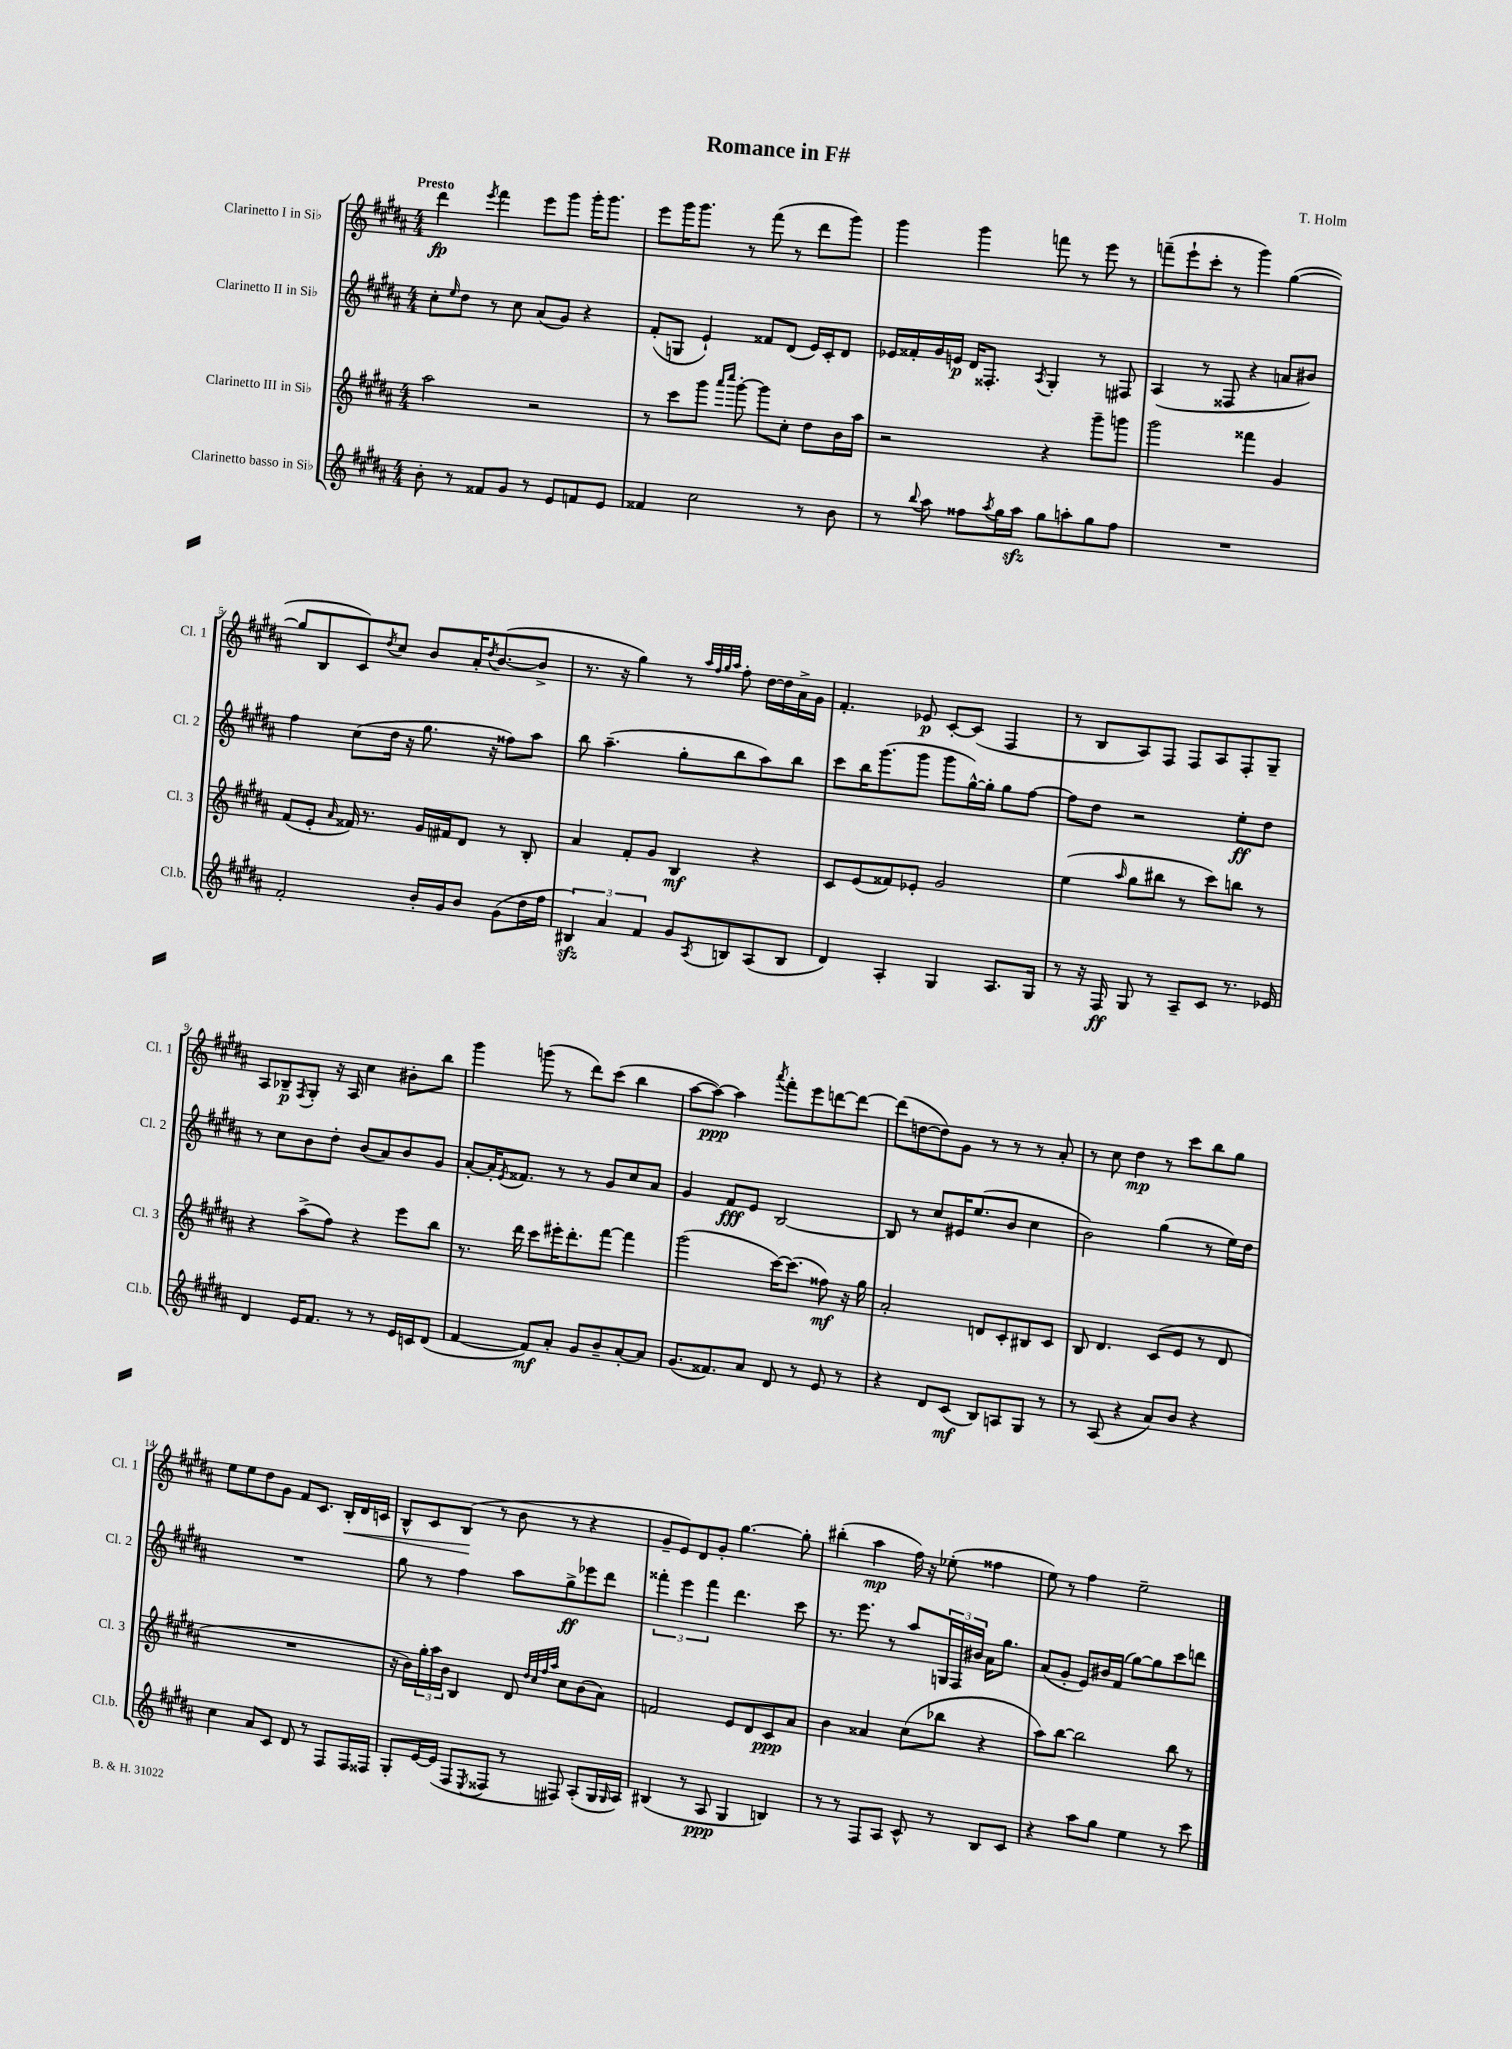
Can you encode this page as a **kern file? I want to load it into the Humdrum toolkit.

**kern	**kern	**kern	**kern
*staff4	*staff3	*staff2	*staff1
*clefG2	*clefG2	*clefG2	*clefG2
*k[f#c#g#d#a#]	*k[f#c#g#d#a#]	*k[f#c#g#d#a#]	*k[f#c#g#d#a#]
*M4/4	*M4/4	*M4/4	*M4/4
8b'\	2aa#\	8cc#'\L	4ddd#\
.	.	16qqee/	.
8r	.	8dd#\J	.
.	.	.	8qeee/
8f##/L	.	8r	4fff#\
8g#/J	.	8cc#\	.
8r	2r	(8a#/L	8eee\L
8e/L	.	8g#/J)	8ggg#\J
8f/	.	4r	16ggg#'\LK
.	.	.	8.ggg#\J
8e/J	.	.	.
=	=	=	=
4f##/	8r	(8f#'/L	8eee\L
.	8ccc#\L	8G/J	16ggg#\K
.	.	.	8.ggg#\J
2cc#\	8ggg#\J	4e`/)	.
.	16qqaaa#/LL	.	.
.	16qqcccc#/JJ	.	.
.	[8ggg#'\	.	8r
.	8ggg#\]L	8f##/L	(8fff#\
.	8cc#'\J	(8d#/J	8r
8r	8dd#\L	16e/LL)	8ddd#\L
.	.	16c#'/J	.
8b\	16b\L	8d#/J	8ggg#\J)
.	16aa#\JJ	.	.
=	=	=	=
8r	2r	16e-/LL	4ggg#\
.	.	16f##'/	.
8qqbb/	.	.	.
8aa#\	.	16g#/	.
.	.	16e/JJ	.
8ff##\L	.	16d#/LK	4ggg#\
.	.	8.F##'/J	.
8qaa#/	.	.	.
16gg#\L	.	.	.
16aa#\JJ	.	.	.
.	.	8qA#/	.
8gg#\L	4r	4G#'/	8fff\
8aa'\	.	.	8r
8gg#\	8ggg#~\L	8r	8eee\
8ff##\J	8ggg\J	8F#/	8r
=	=	=	=
1r	2ggg#\	(4A#/	(8fff~\L
.	.	.	8eee`\
.	.	8r	8ccc#'\J
.	.	8F##/	8r
.	4fff##\	4r	4ggg#\)
.	4g#/	8a/L	([4gg#\
.	.	8b#/J)	.
=	=	=	=
2f#'/	(8f#/L	4ff#\	8gg#/]L
.	8e'/J	.	8B/
.	16qqa#/	.	.
.	16f##/)	(8cc#\L	8c#/)
.	8.r	.	.
.	.	.	8qdd#/
.	.	16dd#\Jk	8cc#/J
.	.	16r	.
16b'/LL	16g#/LL	8.gg#\	8b/L
16g#/J	16f#/J	.	.
8b/J	8d#/J	.	16a#'/K
.	.	.	8qdd#/
.	.	16r	([8.b/
(8g#\L	8r	8ff##\L)	.
16dd#\L	8B'/	8aa#\J	8b^/]J
16ff#\JJ	.	.	.
=	=	=	=
6B#/)	4a#/	8bb\	8.r
.	.	(4.aa#~\	.
6a#/	.	.	.
.	.	.	16r
.	8f#'/L	.	4gg#\)
6f#/	.	.	.
.	8g#/J	.	.
8g#/L	4B/	8gg#'\L	8r
.	.	.	32qqaa#/LLL
.	.	.	32qqff#/
.	.	.	32qqgg#/
8qA#/	.	.	32qqaa#/JJJ
8B/	.	8bb\	8ff#'\
(8A#/	4r	8aa#\)	[16dd#\LL
.	.	.	16dd#\]
8B/J	.	8bb\J	16a#^\
.	.	.	16g#\JJ
=	=	=	=
4d#/)	8c#/L	8ccc#\L	4.f#'/
.	(8e/	16bb\K	.
.	.	(8.ggg#\	.
4A#'/	8f##/)	.	.
.	8e-'/J	8ggg#\J	8e-/
4G#/	2g#/	8ggg#\L	[8c#'/L
.	.	[16gg#^^\L)	(8c#/]J
.	.	16gg#'\]JJ	.
8.A#/L	.	8gg#\L	4F#/
.	.	[8ff#\J	.
16G#/Jk	.	.	.
=	=	=	=
8r	(4ee\	8ff#\]L	8r
16r	.	8dd#\J	8B/L
16F#/	.	.	.
.	16qqaa#/	.	.
8G#/	8gg#\L	2r	8A#/)
8r	8bb#\J	.	8F#/J
8A#~/L	8r	.	8F#/L
8c#/J	8ccc#\L)	.	8A#/
8.r	8bb\J	8ee'\L	8F#'/
.	8r	8dd#\J	8G#~/J
16e-/	.	.	.
=	=	=	=
4d#/	4r	8r	8A#/L
.	.	8cc#\L	8B-~/
.	.	.	8qF#/
16e/LK	(8aa#^\L	8b\	8G#'/J
8.f#/J	.	.	.
.	8ff#\J)	8dd#'\J	16r
.	.	.	16A#/
8r	4r	(8b/L	4cc#\
8r	.	8a#/)	.
16e/LL	8eee\L	8b/	8b#'\L
16c/J	.	.	.
(8d#/J	8bb\J	8g#/J	8bb\J
=	=	=	=
[4f#/	8.r	[8a#'/L	4ggg#\
.	.	16a#'/]K	.
.	.	8qe/	.
.	16ddd#\	8.f##/J	.
8f#/]L)	8ccc#\L	.	(8ggg\
8a#'/J	16eee#'\K	8r	8r
.	8.ddd#'\	.	.
8g#/L	.	8r	8ddd#\L)
8b~/	[8fff#\J	8g#/L	(8ccc#\J
[8a#'/	4fff#\]	8cc#/	4bb\
8a#/]J	.	8a#/J	.
=	=	=	=
(8.g#/L	(2ggg#\	4g#/	[8aa#\L
.	.	.	8aa#\_J)
8.f##/)	.	.	.
.	.	8f#/L	4aa#\]
8a#/J	.	8e/J	.
.	.	.	8qaaa#/
8d#/	[16ccc#\LK)	[2B/	8fff#'\L
.	(8.ccc#\]J	.	.
8r	.	.	8eee\
8e/	8ff##\)	.	[8ddd\
8r	16r	.	8ddd\_J
.	16gg#\	.	.
=	=	=	=
4r	2a#'/	8B/]	(8ddd\]L
.	.	8r	[8dd\
8d#/L	.	8cc#/L	8dd\])
(8c#/J	.	16e#/K	8g#\J
.	.	(8.ee/	.
8B/L)	8d/L	.	8r
8A/	8c#'/	8b/J	8r
8G#/J	8B#/	4cc#\	8r
8r	8c#/J	.	8a#'/
=	=	=	=
8r	8B/	2b\)	8r
(8A#/	4.d#/	.	8cc#\
4r	.	.	4dd#\
8a#/L)	(8c#/L	(4gg#\	8r
8b/J	8e/J	.	8ccc#\L
4r	8r	8r	8bb\
.	8d#/	16ee\LL)	8gg#\J
.	.	16dd#\JJ	.
=	=	=	=
4cc#\	1r	1r	8ee\L
.	.	.	8ee\
8a#/L	.	.	8dd#\
8c#/J	.	.	8g#\J
8d#/	.	.	8f#/L
8r	.	.	8.c#/J
8F#/L	.	.	.
.	.	.	16B'/LL
16F#/L	.	.	16d#/
16F##/JJ	.	.	16c/JJ
=	=	=	=
8G#'/L	16r	8gg#\	8B^^/L
.	16b\LL)	.	.
[16e/L	24gg#'\	8r	8c#/
.	24aa#\	.	.
(16e/]JJ	.	.	.
.	24b\JJ	.	.
8F#/L	4B/	4ff#\	(8B/J
8qE/	.	.	.
8F##/J	.	.	8r
8r	8d#/	8aa#\L	8b\
.	32qqdd#/LLL	.	.
.	32qqcc#/	.	.
.	32qqff#/	.	.
.	32qqaa#/JJJ	.	.
8F#/)	8cc#\L	8gg#^\	8r
(8A#'/L	(8b\	8eee-\	4r
16G#/L	8a#\J)	8ddd#\J	.
16qqG#/	.	.	.
16A#/JJ)	.	.	.
=	=	=	=
(4B#/	2f/	6fff##'\	8g#~/L
.	.	.	8e/)
.	.	6eee\	.
8r	.	.	8d#/
.	.	6fff##\	.
8A#/	.	.	8g#'/J
4G#/	8e/L	4.ddd#\	[4.gg#\
.	8d#/	.	.
4B/)	8c#/	.	.
.	8a#/J	8ccc#\	8gg#'\]
=	=	=	=
8r	4b\	8.r	(4bb#'\
8r	.	.	.
.	.	8.eee\	.
8F#/L	4a##/	.	4aa#\
8A#/J	.	8r	.
8c#^^/	(8cc#\L	8aa#/L	16ff#\)
.	.	.	16r
8r	8bb-\J	24G/L	(8ee-'\
.	.	24F#/	.
.	.	24b#/JJ	.
8B/L	4r	16a#\LK	4ff##\
.	.	8.gg#\J	.
8c#/J	.	.	.
=	=	=	=
4r	8aa#\L)	(8a#/L	8ee\)
.	[8bb\J	8g#'/J	8r
8aa#\L	2bb\]	8e/L)	4ff#\
8gg#\J	.	16b#/L	.
.	.	(16f#/JJ	.
4ee\	.	[8gg#\L)	2ee~\
.	.	8gg#\]	.
8r	8bb\	8ccc#\	.
8ccc#\	8r	8ddd\J	.
==	==	==	==
*-	*-	*-	*-
